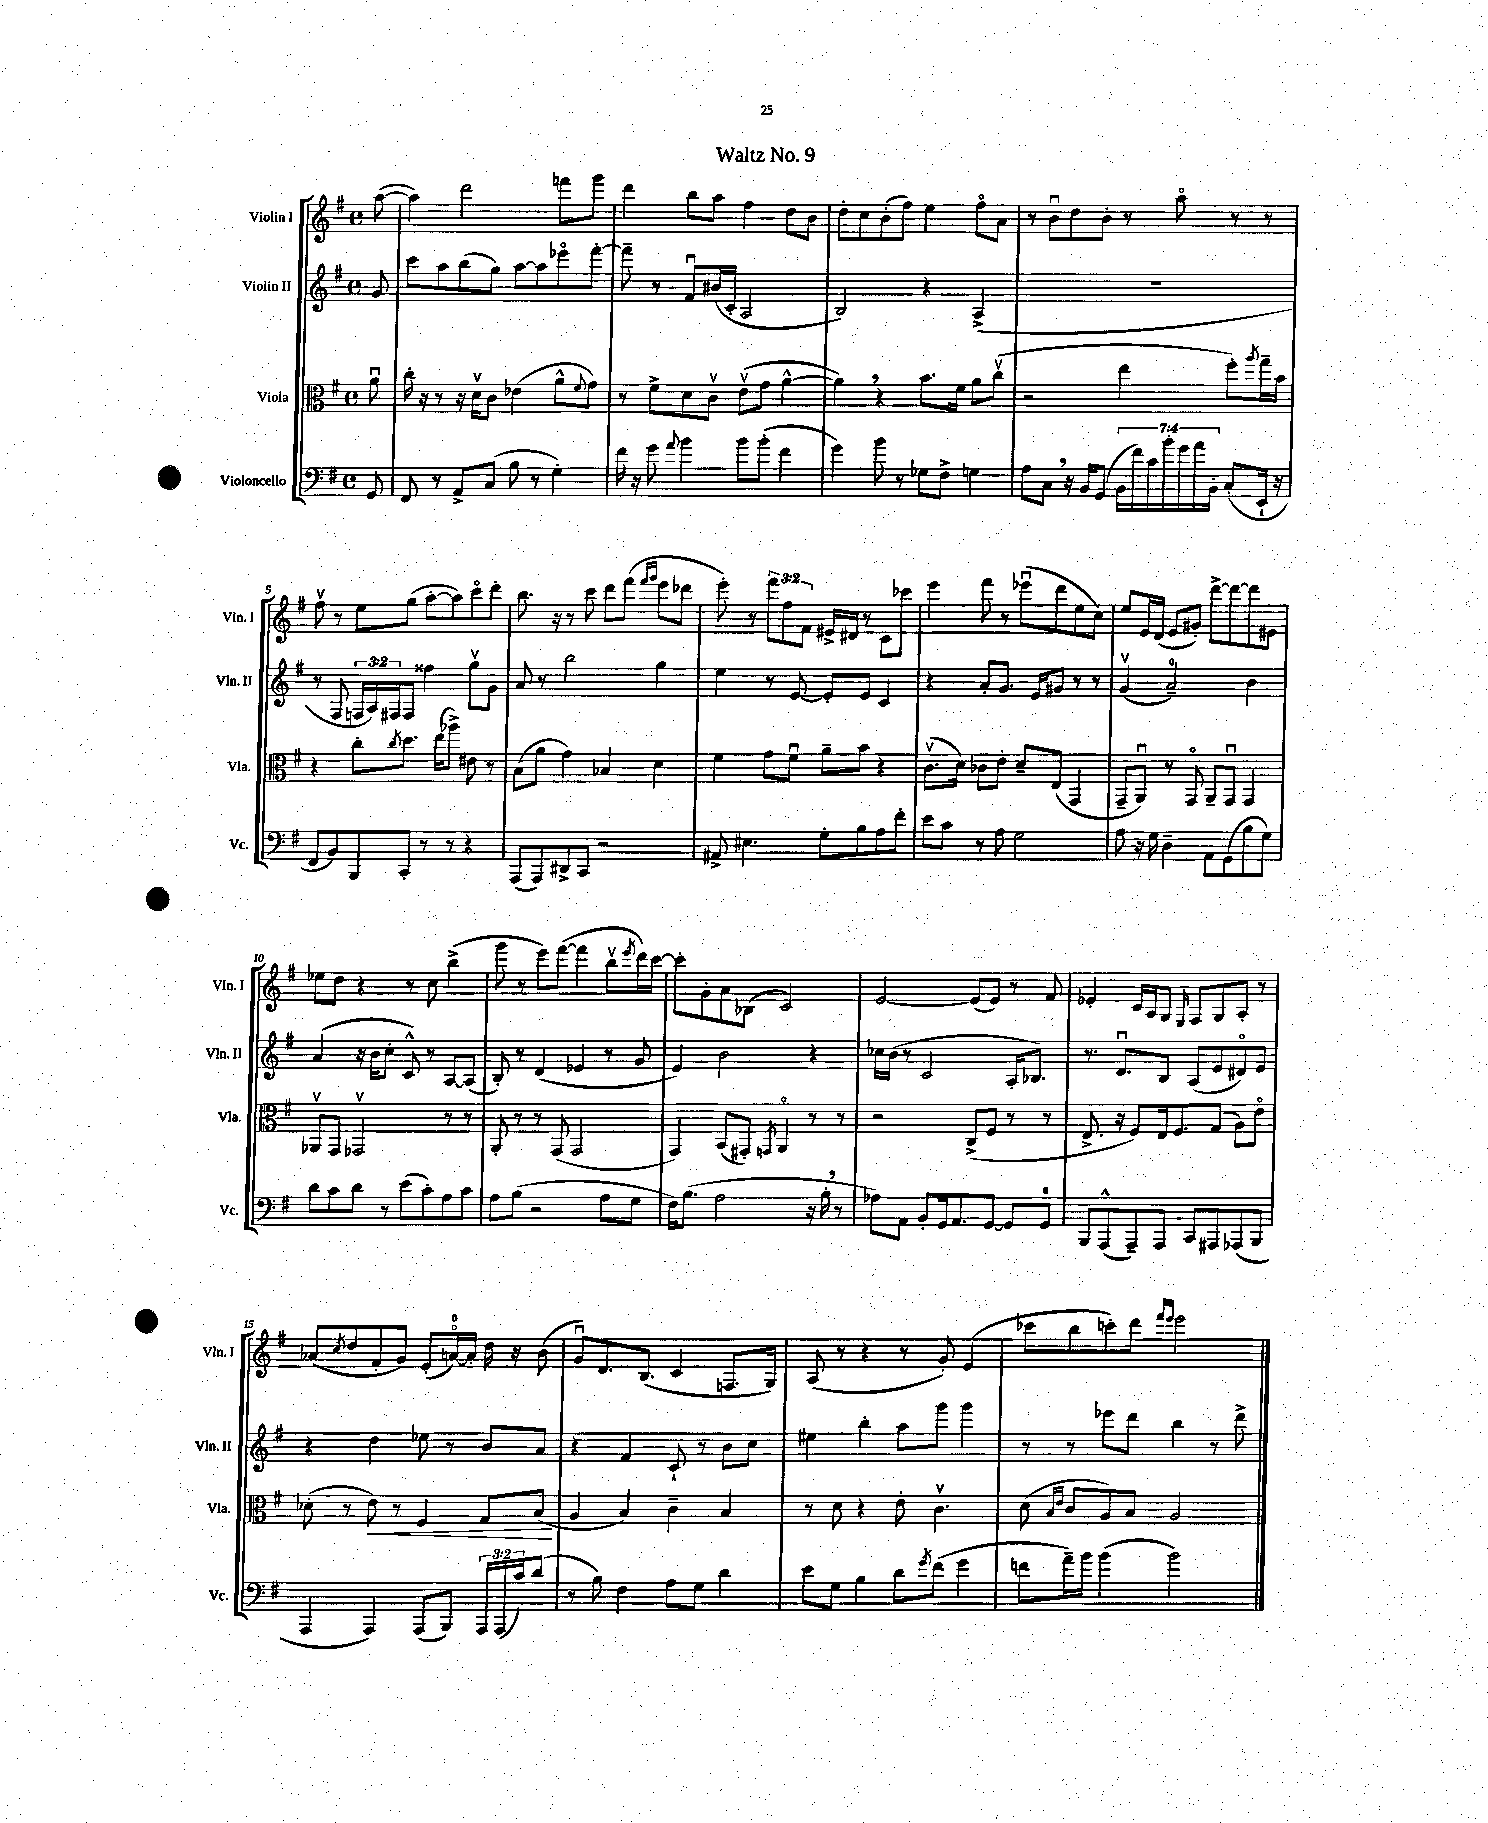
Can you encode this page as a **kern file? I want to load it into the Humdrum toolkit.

**kern	**kern	**kern	**kern
*staff4	*staff3	*staff2	*staff1
*clefF4	*clefC3	*clefG2	*clefG2
*k[f#]	*k[f#]	*k[f#]	*k[f#]
*M4/4	*M4/4	*M4/4	*M4/4
*met(c)	*met(c)	*met(c)	*met(c)
8GG	8au	8g	([8aa
=	=	=	=
8FF#	16cc'	8ccc	4aa])
.	16r	.	.
8r	8r	8aa	.
8AA^	16r	(8bb	2ddd
.	16dv	.	.
(8C	8c	8gg)	.
8B	(4e-	[8aa	.
8r	.	8aa]	.
4G')	8a^^	8eee-o	8fff
.	8qqf#	.	.
.	8g)	[8fff#'	8ggg
=	=	=	=
16f#	8r	8fff#~]	4ddd
16r	.	.	.
8g	8f#^	8r	.
8qqa	.	.	.
4b	8d	8f#u	8bb
.	8cv	(16b#	8aa
.	.	16c'	.
8b	(8ev	2A	4ff#
(8b'	8g	.	.
4f#	[4a^^	.	8dd
.	.	.	8b
=	=	=	=
4g)	4a])	2B)	8dd'
.	.	.	8cc
8b	4r	.	(8b'
8r	.	.	8ff#)
8G-	8.b	4r	4ee
8F#^	.	.	.
.	16f#	.	.
4G	8a	(4A^	8ff#o
.	(8ccv	.	8a
=	=	=	=
8A	2r	1r	8r
8C	.	.	8bu
16r	.	.	8dd
16BB	.	.	.
(8GG	.	.	8b'
28BB	4ee	.	8r
28f#)	.	.	.
28c	.	.	.
28b'	.	.	.
.	.	.	8aao
28g	.	.	.
28a	.	.	.
28BB'	.	.	.
(8C'	8ff#')	.	8r
.	8qaa	.	.
16EE`	16gg~	.	8r
16r	16b	.	.
=	=	=	=
8FF#	4r	8r	8ff#v
8BB)	.	8F#	8r
8BBB	8cc'	24F	8ee
.	.	24A)	.
.	.	24F#	.
.	8qcc	.	.
8CC'	8.dd	8F#	(8gg
8r	.	4ff##	[8aa'
.	(16ee	.	.
8r	8aa-^)	.	8aa])
4r	8e#	8ggv	8ccco
.	8r	8g	8ddd'
=	=	=	=
(8AAA	(8B	8a	8.bb
8AAA)	8a	8r	.
.	.	.	16r
8DD#^	4g)	2bb	8r
8CC	.	.	8ccc
2r	4B-	.	8ddd
.	.	.	(8fff#
.	.	.	16qqfff#
.	.	.	16qqggg
.	4d	4gg	8eee
.	.	.	8ddd-
=	=	=	=
8AA#^	4f#	4ee	8eee')
4.E#	.	.	8r
.	8g	8r	12fff#
.	.	.	12ff#
.	8f#u	[8e	.
.	.	.	12f#
8G'	8a~	8e']	16e#^
.	.	.	16d#
8B	8b	8e	8r
8A	4r	4c	8c
8f#'	.	.	8ccc-
=	=	=	=
8e	(8.cv	4r	4eee
8c	.	.	.
.	16d)	.	.
8r	8c-	8a'	8fff#
8A	8e'	8.g	8r
2G	8d~	.	(8eee-u
.	.	16e	.
.	(8E	8g#	8ddd
.	4GG	8r	8ee
.	.	8r	8cc)
=	=	=	=
8A	8GG~	(4gv	8ee
16r	8AAu)	.	16e
16G	.	.	(16d
4D~	8r	2a~)	8e
.	8GGo	.	8g#')
8AA	8AA~	.	[8ddd^
(8GG	8GGu	.	8ddd_
8B	4GG	4b	8ddd]
8G)	.	.	8e#
=	=	=	=
8d	8AA-v	(4a	8ee-
8c	8GG	.	8dd
8d	2GG-v	16r	4r
.	.	16b	.
8r	.	8cc'	.
(8e	.	8c^^)	8r
8c')	.	8r	8cc
8A	8r	[8A	(4bb^
8c	8r	(8A]	.
=	=	=	=
8A	8AA'	8B')	8ggg
(8B	8r	8r	8r
2r	8r	(4d	8eee)
.	(8GG	.	([8fff#
.	2GG	4e-	4fff#]
8A	.	8r	8bbv
.	.	.	8qeee
8G	.	8g	16ddd)
.	.	.	[16ccc
=	=	=	=
16F#)	4GG)	4e)	8ccc']
(8.B	.	.	.
.	.	.	8g'
2A	(8BB	2b	8a
.	8GG#')	.	(8B-
.	8qGG	.	.
.	4AAo	.	2c)
16r	8r	4r	.
16B'	.	.	.
8r	8r	.	.
=	=	=	=
8A-)	2r	16cc-	[2e
.	.	(16b	.
8AA	.	8r	.
8BB'	.	2c	.
16GG	.	.	.
8.AA	.	.	.
.	(8C^	.	(8e]
[8GG	8F#	.	8e)
8GG]	8r	16A'	8r
.	.	8.B-)	.
8GG	8r	.	8f#
=	=	=	=
8BBB	8.E^	8.r	4e-'
(8AAA^^	.	.	.
.	16r	8.du	.
8AAA~)	8F#)	.	16c
.	.	.	16A
8AAA	16E	8B	8G
.	8.F#	.	.
.	.	.	16qqE
8CC	.	(8A	8F#
8AAA#	(8G	8e	8G
(8AAA-	8A)	8d#o)	8A'
8BBB	8eo	8e	8r
=	=	=	=
4AAA	(8d-'	4r	(8a-
.	.	.	8qcc
.	8r	.	8dd
4AAA)	8e)	4dd	8f#'
.	8r	.	8g)
(8AAA	4F#	8ee-	(8e'
8BBB)	.	8r	[16ao)
.	.	.	16a']
24AAA	8G	8b	16dd
(24AAA	.	.	.
.	.	.	16r
24c)	.	.	.
(8d	(8B	8a	(8b
=	=	=	=
8r	4A	4r	8gu)
8B)	.	.	8.d
4F#	4B)	4f#	.
.	.	.	(8.B
8A	4c~	8c`	4c
8G	.	8r	.
4d	4B	8b	8.F
.	.	8cc	.
.	.	.	16G)
=	=	=	=
8e	8r	4ee#	(8A
8G	8d	.	8r
4B	4r	4bb'	4r
8d	8e'	8aa	8r
8qg	.	.	.
(8f#	4.cv	8ggg	8g')
4g	.	4ggg	(4e
=	=	=	=
8f	(8d	8r	8ccc-
.	16qqB	.	.
.	16qqe	.	.
16a~)	8c	8r	8bb
16b	.	.	.
(4b	8A)	8eee-	8ccc')
.	8B	8ddd	8ddd
.	.	.	16qqfff#
.	.	.	16qqeee
2b)	2A	4bb	2eee
.	.	8r	.
.	.	8ddd^	.
==	==	==	==
*-	*-	*-	*-
